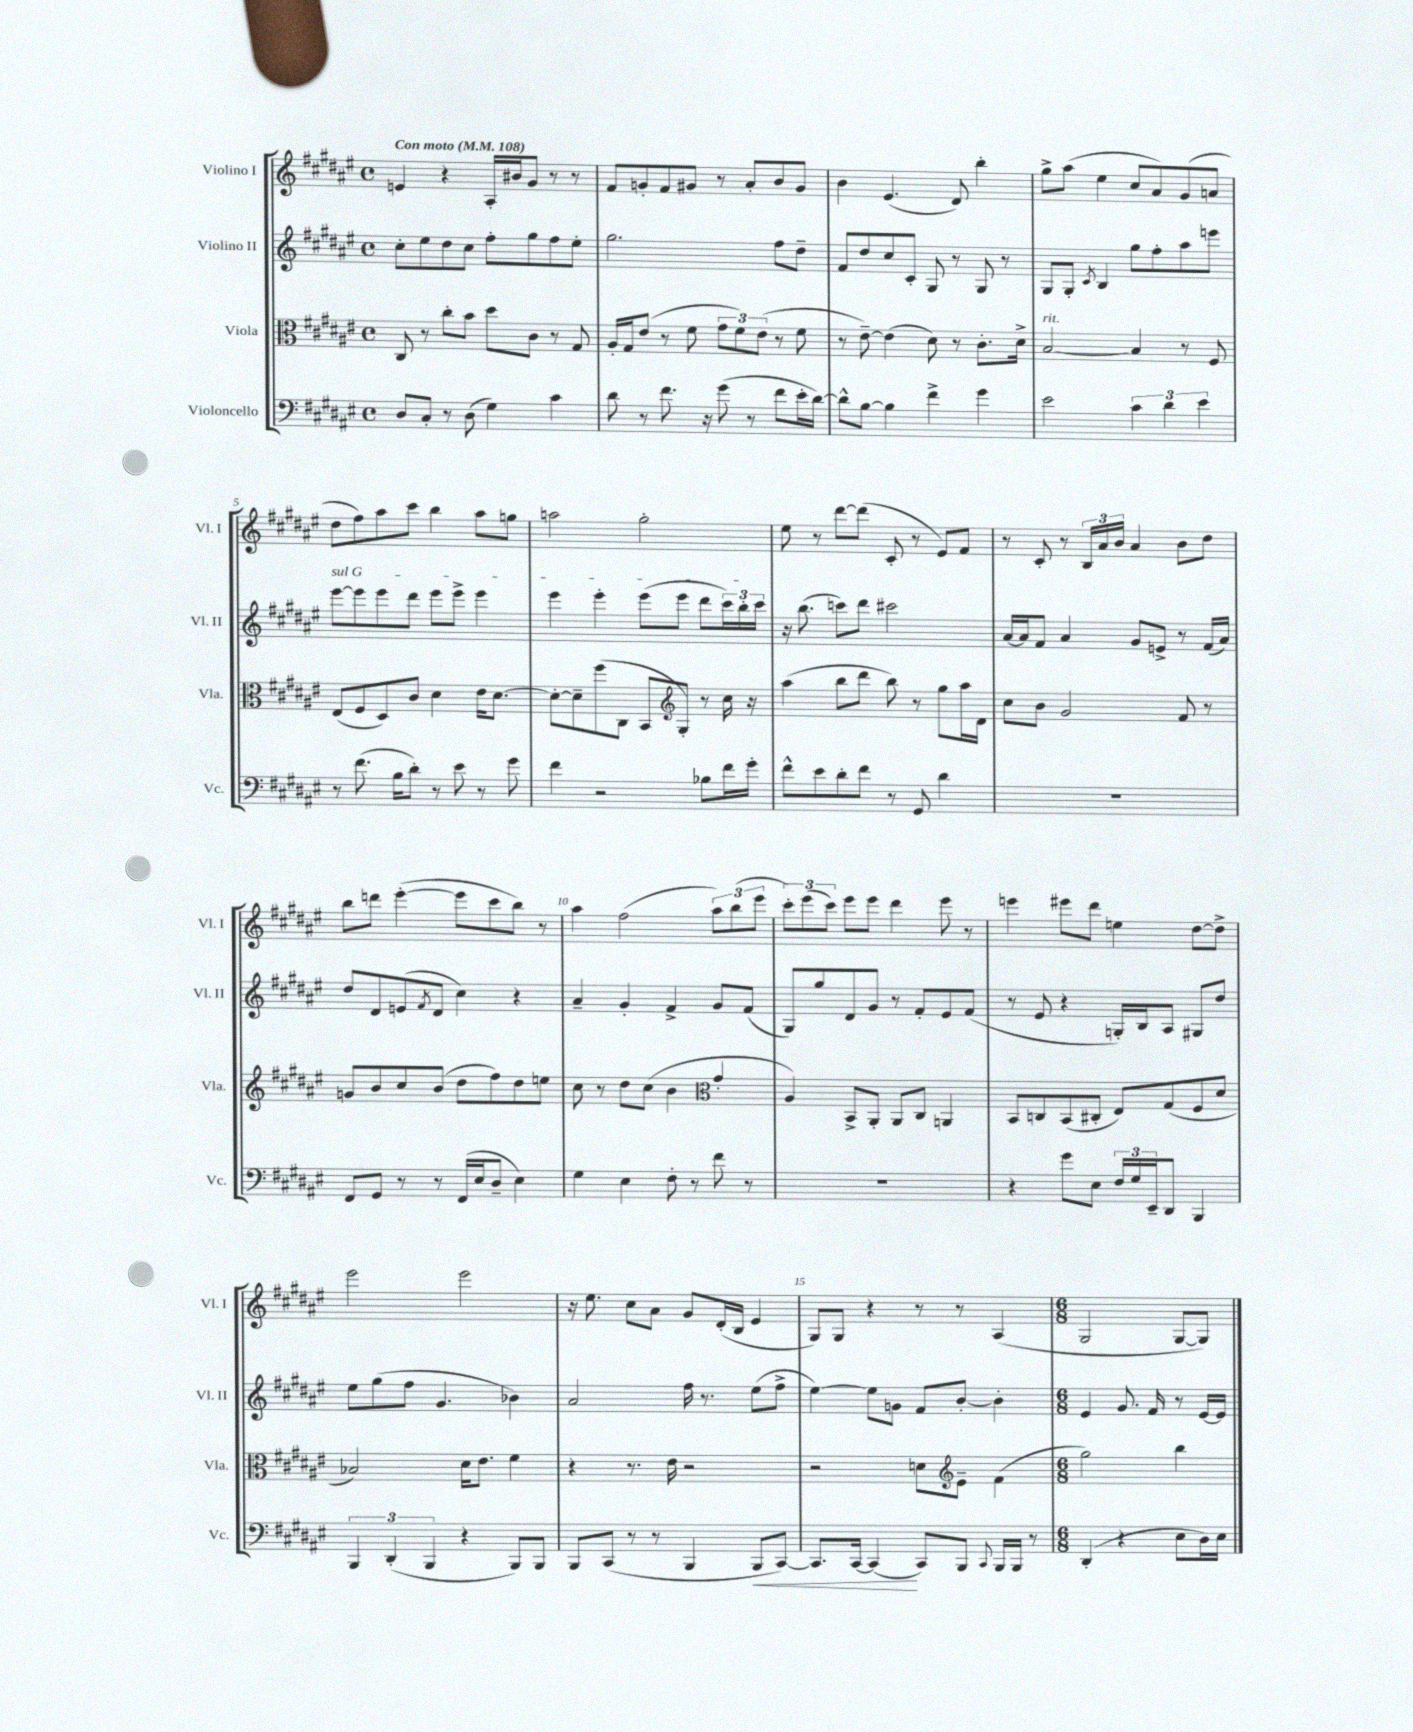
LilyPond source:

<<
\new StaffGroup <<
\new Staff = "s0" \with { instrumentName = "Violino I" shortInstrumentName = "Vl. I" } {
    \clef treble \key fis \major \defaultTimeSignature \time 4/4 \tempo "Con moto" 4 = 108
    e'4 r4 ais16-. bis'16 gis'8 r8 r8 |
    fis'8 g'8-. fis'8 gis'8 r8 ais'8-. b'8 gis'8 |
    b'4 eis'4.( dis'8) b''4-. |
    gis''8-> ais''8( eis''4 cis''8 ais'8) gis'8( a'8 |
    dis''8 fis''8) ais''8 cis'''8 b''4 ais''8 g''8 |
    a''2 gis''2-. |
    eis''8 r8 dis'''8~ dis'''8( cis'8-. r8 eis'8) fis'8 |
    r8 cis'8-. r8 \tuplet 3/2 { b16 ais'16 b'16 } ais'4 b'8 dis''8 |
    b''8 d'''8 eis'''4~-.( eis'''8 cis'''8 b''8) r8 |
    ais''4 fis''2( \tuplet 3/2 { ais''8) b''8( eis'''8 } |
    \tuplet 3/2 { cis'''8-.) eis'''8( cis'''8) } eis'''8 eis'''8 dis'''4 eis'''8 r8 |
    e'''4 eis'''8 dis'''8 e''4 dis''8~ dis''8-> |
    eis'''2 eis'''2 |
    r16 eis''8. cis''8 ais'8 gis'8 dis'16-.( b16 eis'4 |
    gis8) gis8 r4 r8 r8 ais4( |
    \numericTimeSignature \time 6/8 gis2 gis8~ gis8) \bar "|." |
}
\new Staff = "s1" \with { instrumentName = "Violino II" shortInstrumentName = "Vl. II" } {
    \clef treble \key fis \major \defaultTimeSignature \time 4/4
    cis''8-. eis''8 dis''8 cis''8 fis''8-. gis''8 fis''8 eis''8-. |
    gis''2. fis''8 dis''8-- |
    fis'8 dis''8 cis''8 cis'8-. gis8 r8 gis8 r8 |
    gis8 gis8-. \acciaccatura { cis'8 } b4 gis''8 fis''8-. ais''8 e'''8 |
    \once \override TextSpanner.bound-details.left.text = \markup { \italic "sul G" } eis'''8~\startTextSpan eis'''8 eis'''8 dis'''8 eis'''8 eis'''8-> eis'''4 |
    eis'''4 eis'''4-. eis'''8( eis'''8 dis'''8 \tuplet 3/2 { cis'''16) b''16-. cis'''16\stopTextSpan } |
    r16 b''8.( c'''8) dis'''8 cis'''2 |
    ais'16~ ais'16 fis'8 ais'4 gis'8 e'8-> r8 fis'16( ais'16) |
    dis''8 dis'8 e'8( \acciaccatura { fis'8 } dis'8 cis''4) r4 |
    ais'4-- gis'4-. fis'4-> gis'8 fis'8( |
    gis8) gis''8 dis'8 gis'8 r8 fis'8-. eis'8 fis'8( |
    r8 eis'8 r4 g16-.) b16 ais8 gis8 dis''8 |
    eis''8 gis''8( fis''8 gis'4. bes'4) |
    ais'2 fis''16 r8. eis''8( fis''8-> |
    eis''4~) eis''8 g'8 fis'8 b'8~-. b'4-. |
    \numericTimeSignature \time 6/8 eis'4 gis'8. fis'16 r8 eis'16~ eis'16 \bar "|." |
}
\new Staff = "s2" \with { instrumentName = "Viola" shortInstrumentName = "Vla." } {
    \clef alto \key fis \major \defaultTimeSignature \time 4/4
    cis8 r8 cis''8-. b'8 dis''8 cis'8 r8 gis8 |
    ais16-. gis16 eis'8( r8 fis'8 \tuplet 3/2 { gis'8 fis'8) eis'8( } r8 fis'8 |
    r8 eis'8~--) eis'4( dis'8) r8 cis'8.-. dis'16-> |
    b2~^\markup { \italic "rit." } b4 r8 fis8 |
    eis8( fis8 dis8) cis'8 dis'4 eis'16 dis'8.~ |
    dis'8~-. dis'8-- fis''8( cis8 b,8 gis8-.) r8 cis''16 r16 |
    \clef treble ais''4( b''8 dis'''8 b''8) r8 gis''8 ais''16 dis'16 |
    cis''8 b'8 gis'2 fis'8 r8 |
    g'8 b'8 cis''8 b'8( dis''8 fis''8) dis''8 e''8 |
    cis''8 r8 dis''8 cis''8( b'4 gis'4-. |
    \clef alto ais4) b,8-> ais,8-. ais,8 cis8 a,4 |
    b,8 c8 b,8( cis8-. eis8) gis8( fis8 dis'8 |
    bes2) dis'16 eis'8. fis'4 |
    r4 r8. eis'16 r2 |
    r2 d'8 eis'8-- fis'4( |
    \numericTimeSignature \time 6/8 \clef treble gis''2) b''4 \bar "|." |
}
\new Staff = "s3" \with { instrumentName = "Violoncello" shortInstrumentName = "Vc." } {
    \clef bass \key fis \major \defaultTimeSignature \time 4/4
    dis8 cis8-. r8 dis8( gis4) cis'4 |
    dis'8 r8 fis'8. r16 gis'8( r8 fis'8 eis'16-. dis'16~) |
    dis'8-^ b8~ b4 fis'4-> gis'4 |
    eis'2 \tuplet 3/2 { cis'4 dis'4 eis'4 } |
    r8 fis'8.( b16 dis'8-.) r8 eis'8 r8 gis'8 |
    fis'4 r2 bes8 fis'16 gis'16-. |
    fis'8-^ eis'8 dis'8-. fis'8 r8 gis,8 dis'4 |
    R1 |
    fis,8 gis,8 r8 r8 fis,16( eis16 dis8-- eis4) |
    gis4 eis4 fis8-. r8 fis'8 r8 |
    R1 |
    r4 gis'8 eis8 \tuplet 3/2 { fis16 gis16 eis,16-- } dis,8 b,,4 |
    \tuplet 3/2 { b,,4 dis,4-.( b,,4 } r4 b,,8) b,,8 |
    b,,8 cis,8( r8 r8 b,,4 b,,8\< cis,8~) |
    cis,8. cis,16~ cis,4\!( cis,8) b,,8 \appoggiatura { cis,8 } b,,16 b,,16 r8 |
    \numericTimeSignature \time 6/8 dis,4-.( r4 eis8 dis16) eis16 \bar "|." |
}
>>
>>
\layout { \context { \Score \override BarNumber.break-visibility = ##(#f #t #t) barNumberVisibility = #(every-nth-bar-number-visible 5) } }
